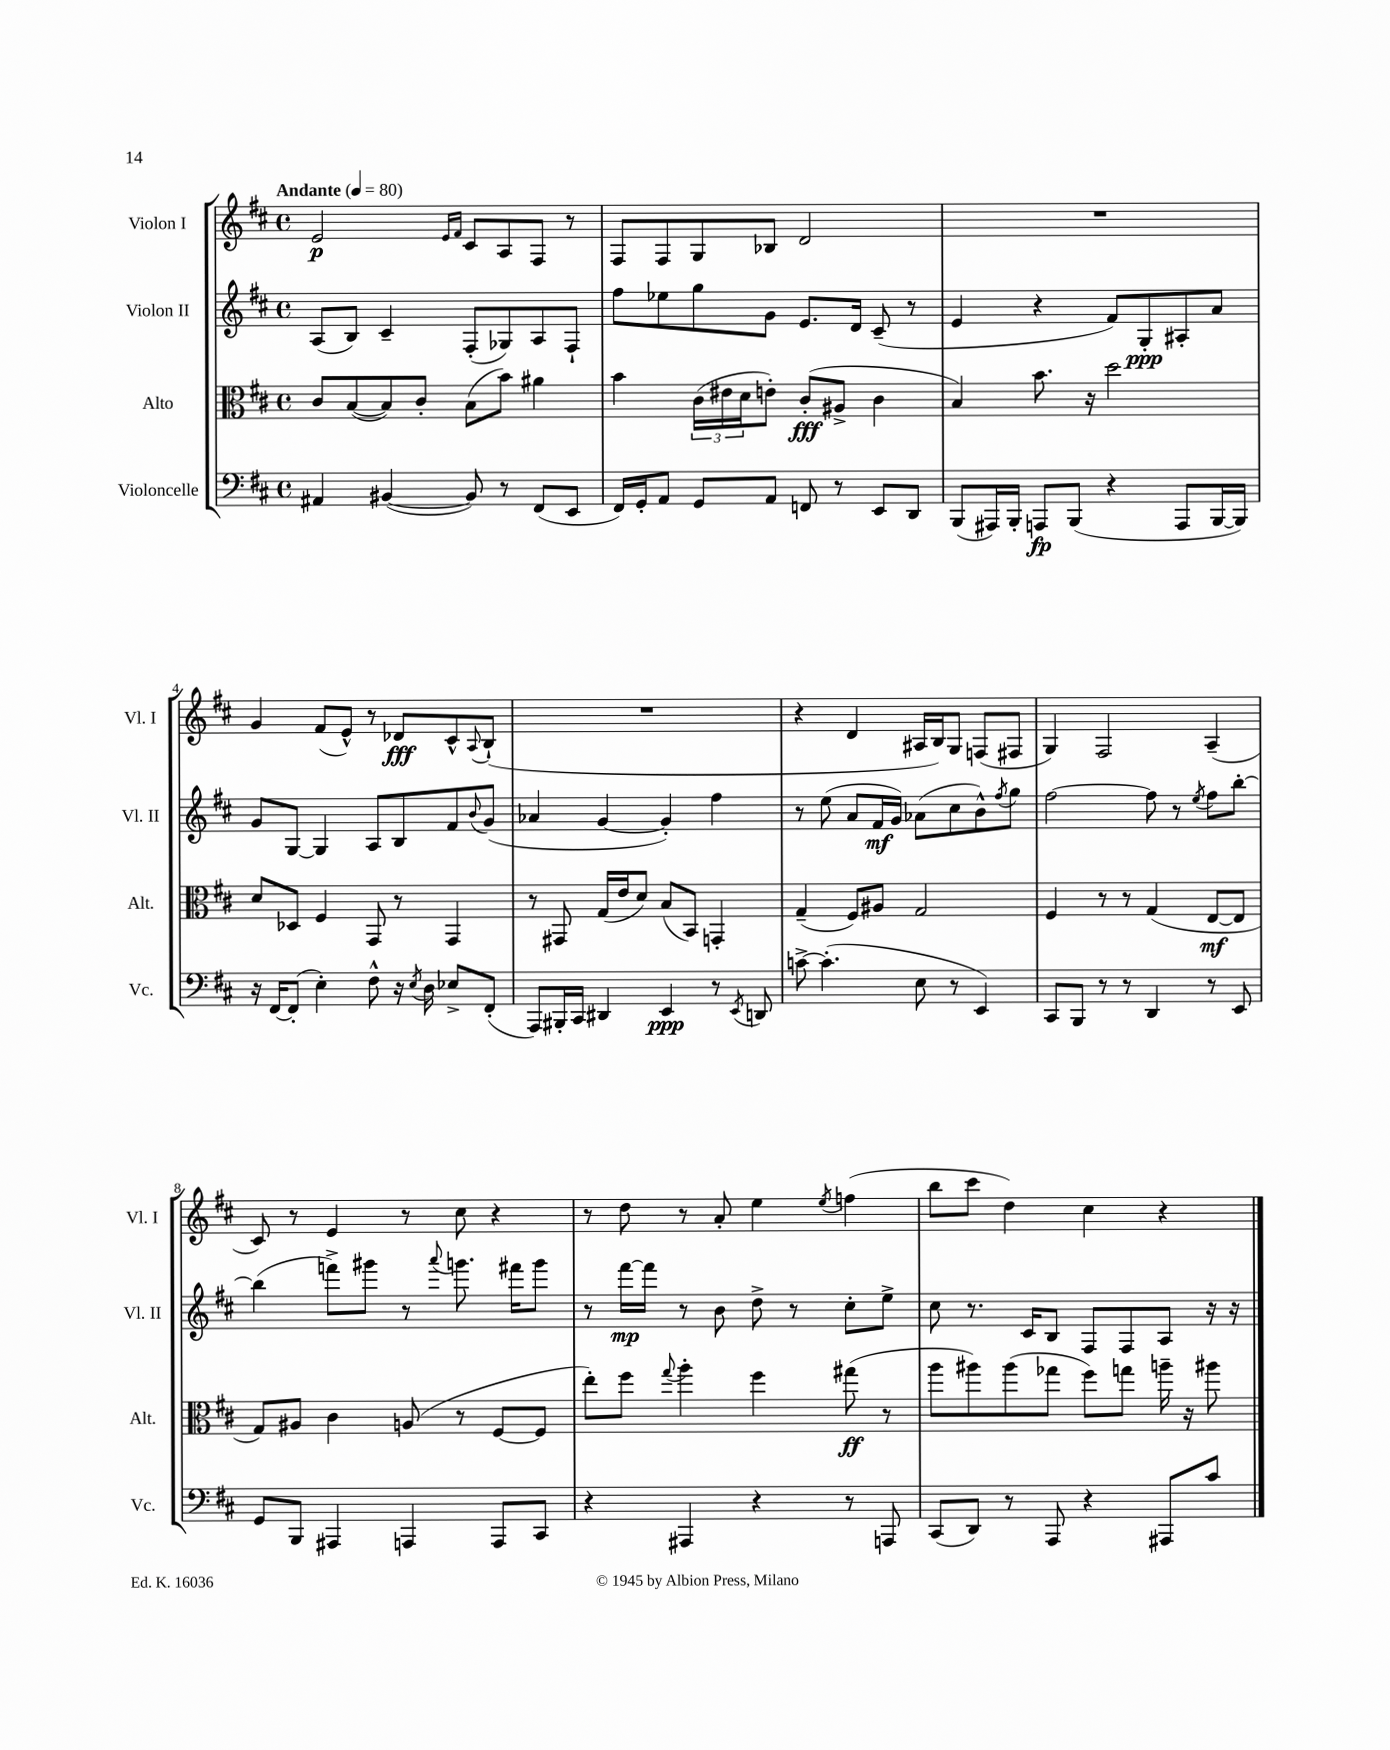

**kern	**kern	**kern	**kern
*staff4	*staff3	*staff2	*staff1
*clefF4	*clefC3	*clefG2	*clefG2
*k[f#c#]	*k[f#c#]	*k[f#c#]	*k[f#c#]
*M4/4	*M4/4	*M4/4	*M4/4
*met(c)	*met(c)	*met(c)	*met(c)
*MM80	*MM80	*MM80	*MM80
4AA#/	8c#/L	(8A/L	2e/
.	([8B/	8B/J)	.
([4BB#/	8B/])	4c#~/	.
.	8c#'/J	.	.
.	.	.	16qqe/LL
.	.	.	16qqf#/JJ
8BB#/])	(8B\L	(8F#'/L	8c#/L
8r	8b\J)	8G-/)	8A/
(8FF#/L	4a#\	8A/	8F#/J
8EE/J	.	8F#`/J	8r
=	=	=	=
16FF#/LL)	4b\	8ff#\L	8F#/L
16GG'/J	.	.	.
8AA/J	.	8ee-\	8F#/
8GG/L	(24c#\LL	8gg\	8G/
.	24e#\	.	.
.	24d\J	.	.
8AA/J	8e'\J)	8g\J	8B-/J
8FF/	(8c#'/L	8.e/L	2d/
8r	8A#^/J	.	.
.	.	16d/Jk	.
8EE/L	4c#\	(8c#~/	.
8DD/J	.	8r	.
=	=	=	=
(8BBB/L	4B/)	4e/	1r
16AAA#/L)	.	.	.
16BBB'/JJ	.	.	.
8AAA/L	8.b\	4r	.
(8BBB/J	.	.	.
.	16r	.	.
4r	2dd\	8f#/L)	.
.	.	8G'/	.
8AAA/L	.	8A#'/	.
[16BBB/L	.	8a/J	.
16BBB/]JJ)	.	.	.
=	=	=	=
16r	8d/L	8g/L	4g/
[16FF#/LK	.	.	.
(8FF#'/]J	8D-/J	[8G/J	.
4E'\)	4F#/	4G/]	(8f#/L
.	.	.	8e^^/J)
8F#^^\	8GG/	8A/L	8r
16r	8r	8B/	8d-/L
8qE/	.	.	.
16D\	.	.	.
8E-^/L	4GG/	8f#/	8c#^^/
.	.	8qqb/	8qqA/
(8FF#'/J	.	(8g/J	(8B`/J
=	=	=	=
8AAA/L)	8r	4a-/	1r
16BBB#'/L	8GG#/	.	.
16CC#/JJ	.	.	.
4DD#/	(16G/LL	[4g/	.
.	16e/J	.	.
.	8d/J)	.	.
4EE/	(8B/L	4g'/])	.
.	8BB/J)	.	.
8r	4GG'/	4ff#\	.
8qEE/	.	.	.
8DD/	.	.	.
=	=	=	=
[8c^\	(4G~/	8r	4r
(4.c'\]	.	(8ee\	.
.	8F#/L)	8a/L	4d/
.	8A#/J	16f#/L	.
.	.	16g/JJ)	.
8E\	2G/	(8a-\L	16A#/LL
.	.	.	16B/J)
8r	.	8cc#\	8G/J
4EE/)	.	8b^^\)	(8F/L
.	.	8qff#/	.
.	.	8gg\J	8F#/J
=	=	=	=
8CC#/L	4F#/	[2ff#\	4G/)
8BBB/J	.	.	.
8r	8r	.	2F#/
8r	8r	.	.
4DD/	(4G/	8ff#\]	.
.	.	8r	.
.	.	8qee/	.
8r	[8E/L	8ff#\L	(4A~/
8EE/	8E/]J	[8bb'\J	.
=	=	=	=
8GG/L	8G/L)	(4bb\]	8c#/)
8BBB/J	8A#/J	.	8r
4AAA#/	4c#\	8fff^\L)	4e/
.	.	8ggg#\J	.
4AAA/	(8A/	8r	8r
.	.	8qqaaa/	.
.	8r	8.ggg\	8cc#\
8AAA/L	[8F#/L	.	4r
.	.	16fff#\LK	.
8CC#/J	8F#/]J	8ggg\J	.
=	=	=	=
4r	8ee'\L)	8r	8r
.	8ff#\J	[16fff#\LL	8dd\
.	.	16fff#\]JJ	.
.	8qqgg/	.	.
4AAA#/	4aa'\	8r	8r
.	.	8b\	8a'/
4r	4ff#\	8dd^\	4ee\
.	.	8r	.
.	.	.	8qee/
8r	(8gg#\	8cc#'\L	(4ff\
8AAA/	8r	8ee^\J	.
=	=	=	=
(8CC#/L	8aa\L	8cc#\	8bb\L
8DD/J)	8aa#\)	8.r	8ccc#\J
8r	(8aa#\	.	4dd\)
.	.	16c#/LK	.
8AAA/	8gg-\J	8B/J	.
4r	8ff#\L)	8F#/L	4cc#\
.	8gg\J	8F#/	.
8AAA#/L	16aa~\	8A/J	4r
.	16r	.	.
8c#/J	8aa#\	16r	.
.	.	16r	.
==	==	==	==
*-	*-	*-	*-
